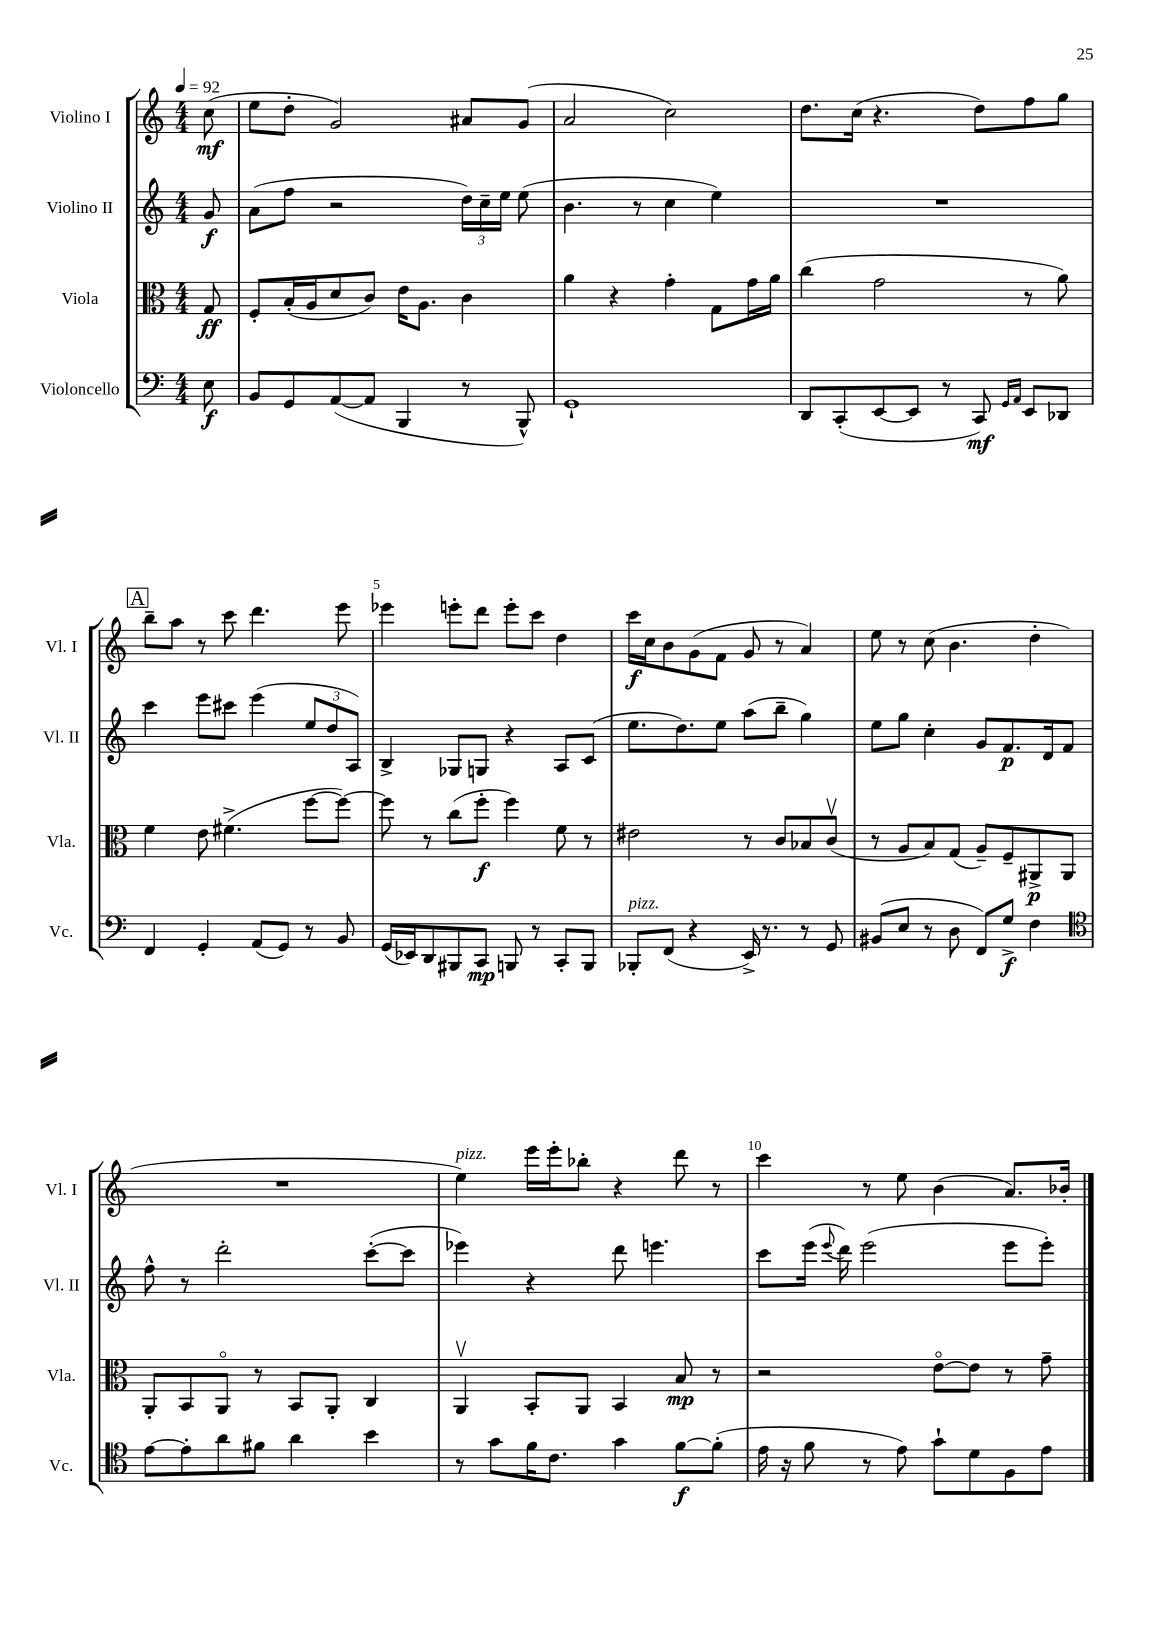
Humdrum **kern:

**kern	**kern	**kern	**kern
*staff4	*staff3	*staff2	*staff1
*clefF4	*clefC3	*clefG2	*clefG2
*k[]	*k[]	*k[]	*k[]
*M4/4	*M4/4	*M4/4	*M4/4
*MM92	*MM92	*MM92	*MM92
8E	8G	8g	(8cc
=	=	=	=
8BB	8F'	(8a	8ee
8GG	(16B'	8ff	8dd'
.	16A	.	.
([8AA	8d	2r	2g)
8AA]	8c)	.	.
4BBB	16e	.	.
.	8.A	.	.
8r	4c	24dd)	8a#
.	.	24cc~	.
.	.	24ee	.
8BBB^^)	.	(8ee	(8g
=	=	=	=
1GG`	4a	4.b	2a
.	4r	.	.
.	.	8r	.
.	4g'	4cc	2cc)
.	8G	4ee)	.
.	16g	.	.
.	16a	.	.
=	=	=	=
8DD	(4cc	1r	8.dd
(8CC'	.	.	.
.	.	.	(16cc
[8EE	2g	.	4.r
8EE]	.	.	.
8r	.	.	.
8CC)	.	.	8dd)
16qqGG	.	.	.
16qqAA	.	.	.
8EE	8r	.	8ff
8DD-	8a)	.	8gg
=	=	=	=
4FF	4f	4ccc	8bb~
.	.	.	8aa
4GG'	8e	8eee	8r
.	(4.f#^	8ccc#	8ccc
(8AA	.	(4eee	4.ddd
8GG)	.	.	.
8r	[8ff	12ee	.
.	.	12dd	.
8BB	8ff_)	.	8eee
.	.	12A)	.
=	=	=	=
(16GG	8ff]	4B^	4eee-
16EE-)	.	.	.
8DD	8r	.	.
8BBB#	(8cc	8G-	8eee'
8CC	8ff'	8G	8ddd
8BBB	4ff)	4r	8eee'
8r	.	.	8ccc
8CC'	8f	8A	4dd
8BBB	8r	(8c	.
=	=	=	=
8BBB-'	2e#	8.ee	16ccc
.	.	.	16cc
(8FF	.	.	8b
.	.	8.dd)	.
4r	.	.	(8g
.	.	8ee	8f
16EE^)	8r	(8aa	8g
8.r	.	.	.
.	8c	8bb~	8r
8r	8B-	4gg)	4a)
8GG	(8cv	.	.
=	=	=	=
(8BB#	8r	8ee	8ee
8E	8A	8gg	8r
8r	8B)	4cc'	(8cc
8D	(8G	.	4.b
8FF)	8A~)	8g	.
8G^	8F~	8.f	.
4F	8AA#^	.	4dd'
.	.	16d	.
.	8AA#	8f	.
=	=	=	=
*clefC4	*	*	*
[8e	8AA'	8ff^^	1r
8e']	8BB	8r	.
8a	8AAo	2ddd'	.
8f#	8r	.	.
4a	8BB	.	.
.	8AA'	.	.
4b	4C	([8ccc'	.
.	.	8ccc]	.
=	=	=	=
8r	4AAv	4eee-)	4ee)
8g	.	.	.
16f	8BB'	4r	16eee
8.c	.	.	16eee'
.	8AA	.	8bb-'
4g	4BB	8ddd	4r
.	.	4.eee	.
[8f	8B	.	8ddd
(8f']	8r	.	8r
=	=	=	=
16e	2r	8ccc	4ccc
16r	.	.	.
8f	.	(16eee	.
.	.	8qqeee	.
.	.	16ddd)	.
8r	.	(2eee	8r
8e)	.	.	8ee
8g`	[8eo	.	(4b
8d	8e]	.	.
8F	8r	8eee	8.a)
8e	8g~	8eee')	.
.	.	.	16b-'
==	==	==	==
*-	*-	*-	*-
